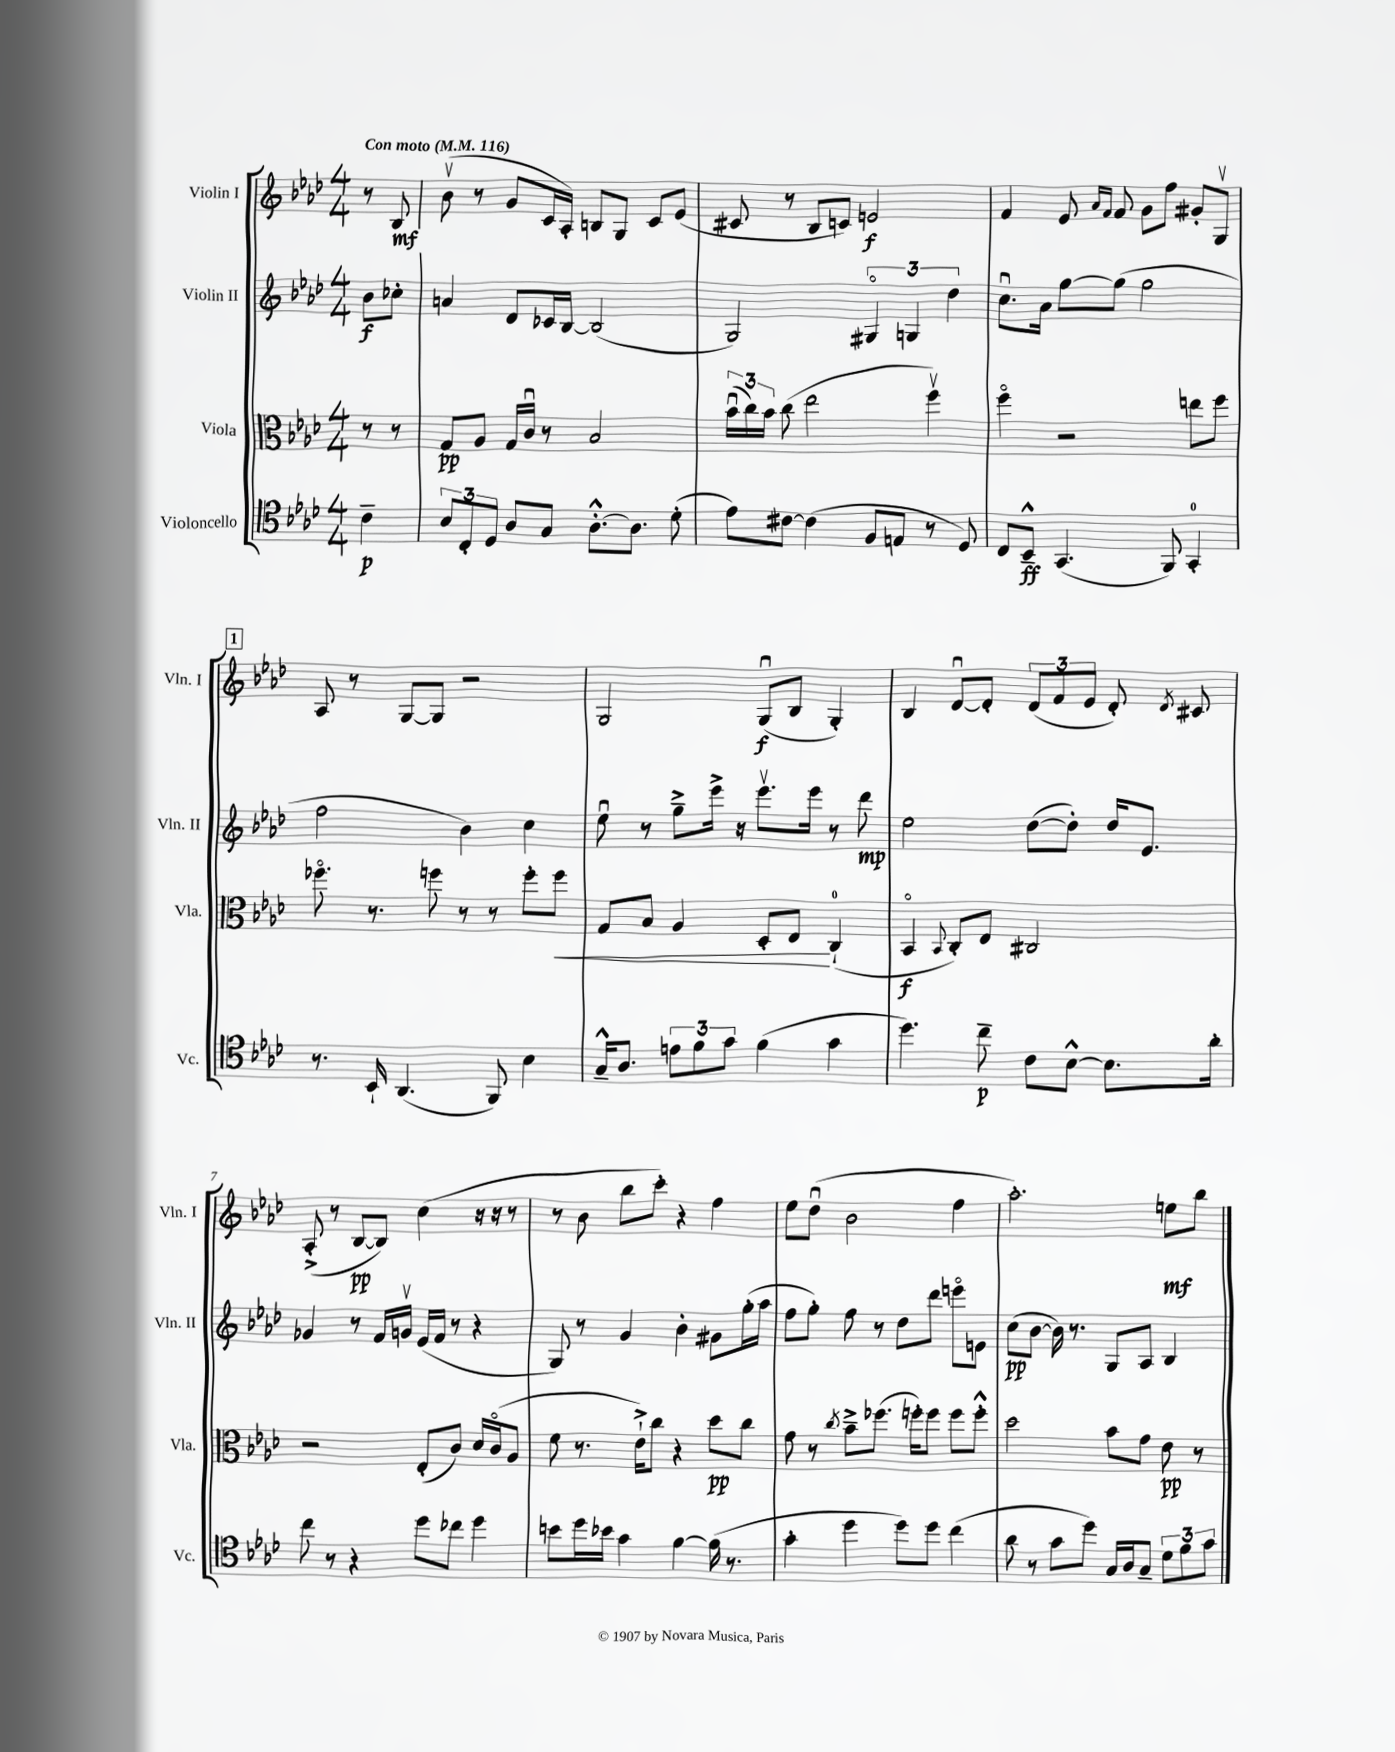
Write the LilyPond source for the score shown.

<<
\new StaffGroup <<
\new Staff = "s0" \with { instrumentName = "Violin I" shortInstrumentName = "Vln. I" } {
    \clef treble \key aes \major \numericTimeSignature \time 4/4 \partial 4 \tempo "Con moto" 4 = 116
    \autoBeamOff r8 bes8\mf |
    bes'8\upbow( r8 g'8[ c'16 aes16]-.) b8[ g8] c'8[ ees'8]( |
    cis'8 r8 bes8[ c'8]) e'2\f |
    f'4 ees'8 \grace { aes'16[ f'16] } f'8 g'8[ f''8] gis'8[-. g8]\upbow |
    \mark \markup { \box "1" } aes8 r8 g8[~ g8] r2 |
    g2 g8[\downbow\f( bes8] g4-.) |
    bes4 des'8[~\downbow des'8]-. \tuplet 3/2 { des'8[( f'8 ees'8] } des'8-.) \acciaccatura { des'8 } cis'8 |
    aes8-.->( r8 bes8[~\pp bes8]) c''4( r16 r16 r8 |
    r8 bes'8 bes''8[ c'''8]-.) r4 f''4 |
    ees''8[ des''8]\downbow( bes'2 f''4 |
    aes''2.-.) e''8[\mf bes''8] \bar "|." |
}
\new Staff = "s1" \with { instrumentName = "Violin II" shortInstrumentName = "Vln. II" } {
    \clef treble \key aes \major \numericTimeSignature \time 4/4 \partial 4
    \autoBeamOff bes'8[\f ces''8]-. |
    a'4 des'8[ ces'16 bes16]~ bes2( |
    g2) \tuplet 3/2 { gis4\flageolet g4 des''4 } |
    c''8.[\downbow aes'16] g''8[~ g''8]( g''2 |
    \mark \markup { \box "1" } f''2 bes'4) c''4 |
    ees''8\downbow r8 g''8[---> ees'''16]-> r16 ees'''8.[\upbow ees'''16] r8 des'''8\mp |
    ees''2 des''8[~( des''8]-.) des''16[ ees'8.] |
    ges'4 r8 f'16[ g'16]\upbow ees'16[( f'16] r8 r4 |
    g8) r8 g'4 bes'4-. gis'8[ g''16-.( aes''16] |
    f''8[ g''8]-.) f''8 r8 des''8[ des'''8] e'''8[\flageolet e'8] |
    c''8[\pp( bes'8]~ bes'16) r8. g8[ aes8] bes4 \bar "|." |
}
\new Staff = "s2" \with { instrumentName = "Viola" shortInstrumentName = "Vla." } {
    \clef alto \key aes \major \numericTimeSignature \time 4/4 \partial 4
    \autoBeamOff r8 r8 |
    g8[\pp aes8] g16[ c'16]\downbow r8 bes2 |
    \tuplet 3/2 { bes'16[\downbow( c''16) bes'16] } c''8( ees''2 f''4\upbow) |
    f''4\flageolet r2 e''8[ f''8] |
    \mark \markup { \box "1" } fes''8.\flageolet r8. f''8 r8 r8 f''8[-. f''8]\< |
    g8[ bes8] aes4 des8[-. ees8]\! c4-0-!( |
    bes,4\flageolet\f \appoggiatura { bes,8 } c8[-.) ees8] cis2 |
    r2 ees8[-.( c'8]) des'16[ c'16\flageolet( aes8] |
    f'8 r8. ees'16[-!->) c''8] r4 des''8[\pp c''8] |
    g'8 r8 \acciaccatura { c''8 } bes'8[---> fes''8.]( f''16[-.) f''8] f''8[ f''8]-.-^ |
    des''2 bes'8[ g'8] ees'8\pp r8 \bar "|." |
}
\new Staff = "s3" \with { instrumentName = "Violoncello" shortInstrumentName = "Vc." } {
    \clef tenor \key aes \major \numericTimeSignature \time 4/4 \partial 4
    \autoBeamOff c'4--\p |
    \tuplet 3/2 { bes8[ c8-. des8] } aes8[ g8] aes8.[~-.-^ aes8.] des'8-.( |
    ees'8[) cis'8]~ cis'4( f8[ e8] r8 des8) |
    c8[ bes,8]---^\ff g,4.( f,8) g,4-0-. |
    \mark \markup { \box "1" } r8. bes,16-! aes,4.( f,8) bes4 |
    g16[---^ aes8.] \tuplet 3/2 { e'8[ f'8 g'8] } f'4( g'4 |
    des''4.) c''8--\p c'8[ bes8]~-^ bes8.[ aes'16]-. |
    c''8 r8 r4 des''8[ ces''8] des''4 |
    b'8[ des''16 bes'16] g'4 f'4~ f'16( r8. |
    g'4-. des''4 des''8[) des''8] c''4( |
    aes'8 r8 g'8[ des''8]) g16[ aes16 g8]-- \tuplet 3/2 { des'8[ f'8 g'8] } \bar "|." |
}
>>
>>
